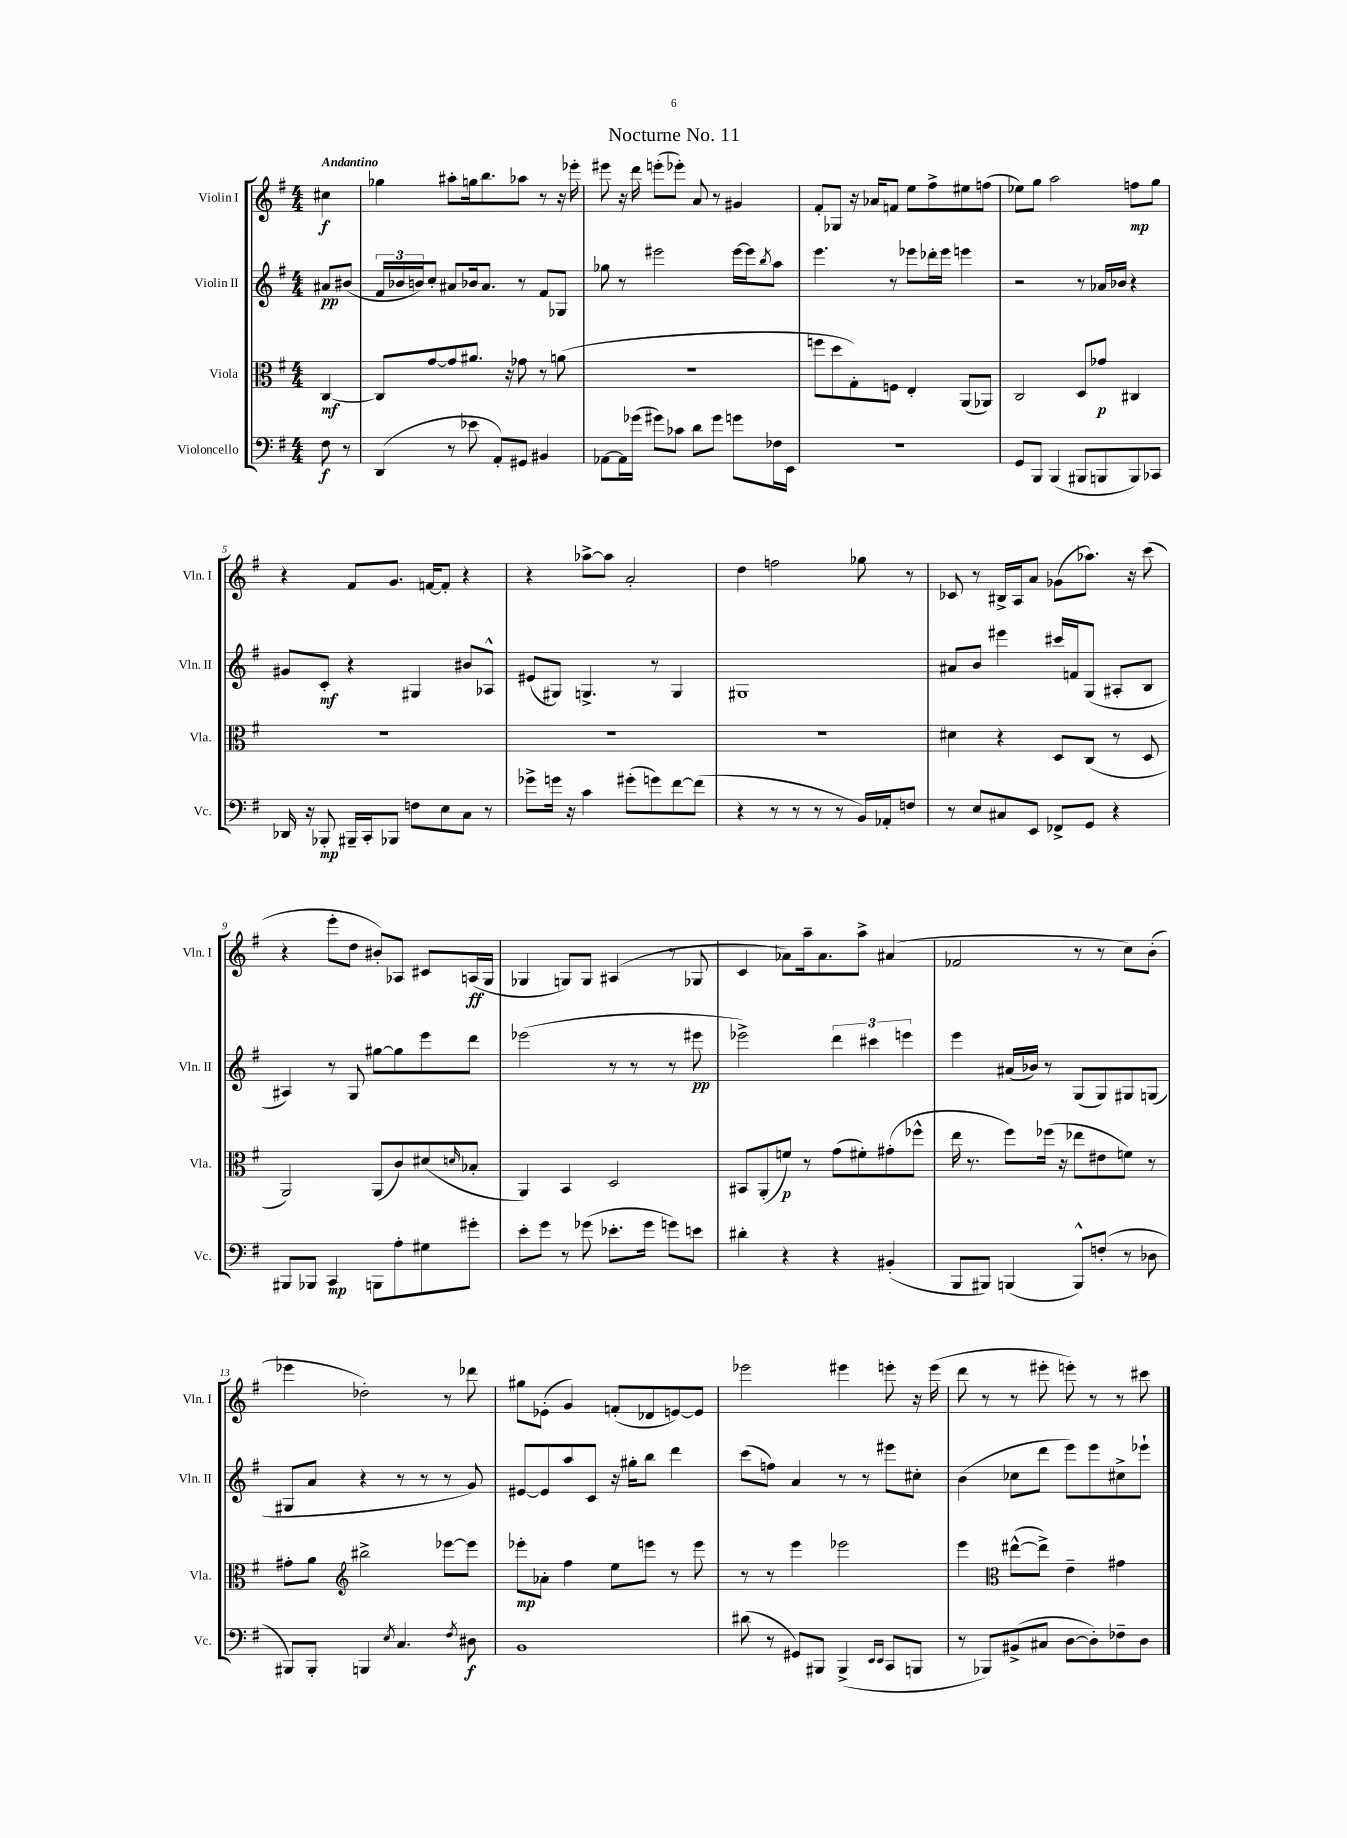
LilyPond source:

\header { title = "Nocturne No. 11" }
<<
\new StaffGroup <<
\new Staff = "s0" \with { instrumentName = "Violin I" shortInstrumentName = "Vln. I" } {
    \clef treble \key g \major \numericTimeSignature \time 4/4 \partial 4 \tempo "Andantino"
    cis''4\f |
    ges''4 ais''8-. g''16 b''8. aes''8 r8 r16 ees'''16-. |
    eis'''8 r16 d'''16 e'''8-.( ees'''8-.) a'8 r8 gis'4 |
    fis'8-. ges8 r16 aes'16 f'8 e''8 fis''8-> eis''8 f''8( |
    ees''8) g''8 a''2 f''8\mp g''8 |
    r4 fis'8 g'8. f'16~ f'8-. r4 |
    r4 aes''8~-> aes''8 a'2-. |
    d''4 f''2 ges''8 r8 |
    ces'8 r8 bis16-> a16 a'8 ges'8( aes''8.) r16 c'''8( |
    r4 e'''8-. d''8 bis'8-.) aes8 cis'8 a16\ff( g16 |
    ges4 g8) g8 ais4( r8 ges8 |
    c'4 aes'8) a''16-- aes'8. a''8-> ais'4( |
    fes'2 r8 r8 c''8) b'8-.( |
    ees'''4 des''2-.) r8 des'''8 |
    gis''8 ees'8-.( g'4) f'8-.( des'8 e'8~) e'8 |
    ees'''2 eis'''4 e'''8-. r16 e'''16( |
    d'''8 r8 r8 eis'''8-. e'''8-.) r8 r8 cis'''8 \bar "|." |
}
\new Staff = "s1" \with { instrumentName = "Violin II" shortInstrumentName = "Vln. II" } {
    \clef treble \key g \major \numericTimeSignature \time 4/4 \partial 4
    ais'8\pp bis'8( |
    \tuplet 3/2 { fis'16 bes'16 b'16) } c''8-. ais'8 bes'16 ais'8. r8 fis'8 ges8 |
    ges''8 r8 eis'''2 eis'''16~ eis'''16 \acciaccatura { b''8 } a''8 |
    e'''4. r8 ees'''8 des'''16-. ees'''16 e'''4 |
    r2 r8 aes'16 bes'16 r4 |
    gis'8 c'8-.\mf r4 gis4 bis'8 aes8-^ |
    eis'8( gis8) g4.-> r8 g4 |
    gis1 |
    ais'8 b'8 eis'''4 cis'''16 f'16 g8( ais8-. b8 |
    ais4) r8 g8 gis''8~ gis''8 e'''8 d'''8 |
    ees'''2( r8 r8 r8 eis'''8\pp |
    ees'''2->) \tuplet 3/2 { d'''4 cis'''4 e'''4 } |
    e'''4 ais'16( bes'16) r8 g8( g8) gis8 g8( |
    gis8 a'8 r4 r8 r8 r8 g'8) |
    eis'8~ eis'8 a''8 c'8 r16 gis''16-. b''8 d'''4 |
    c'''8( f''8) a'4 r8 r8 eis'''8 cis''8-. |
    b'4( ces''8 d'''8 e'''8) e'''8 cis''8-> ees'''8-! \bar "|." |
}
\new Staff = "s2" \with { instrumentName = "Viola" shortInstrumentName = "Vla." } {
    \clef alto \key g \major \numericTimeSignature \time 4/4 \partial 4
    c4~\mf |
    c8 g'8~ g'8 ais'8. r16 ges'8 r8 a'8( |
    R1 |
    f''8 d''8 g8-.) f8 e4-. a,8( aes,8) |
    c2 d8 ges'8\p cis4 |
    R1 |
    R1 |
    R1 |
    dis'4 r4 d8 c8( r8 d8 |
    a,2) a,8( c'8) dis'8( \grace { d'16 } bes8-. |
    a,4) b,4 d2 |
    bis,8 a,8-.( f'8\p) r8 g'8( fis'8-.) gis'8-.( fes''8-^ |
    e''16 r8. fis''8) fes''16( r16 ees''8 eis'8 f'8) r8 |
    gis'8-. a'8 \clef treble bis''2-> ees'''8~ ees'''8 |
    ees'''8-.\mp aes'8-. fis''4 e''8 e'''8 r8 e'''8 |
    r8 r8 e'''4 ees'''2 |
    e'''4 \clef alto eis''8~-^( eis''8->) e'4-- gis'4 \bar "|." |
}
\new Staff = "s3" \with { instrumentName = "Violoncello" shortInstrumentName = "Vc." } {
    \clef bass \key g \major \numericTimeSignature \time 4/4 \partial 4
    fis8\f r8 |
    d,4( r8 ees'8 a,8-.) gis,8 bis,4 |
    aes,8~ aes,16 ges'16( gis'8) ces'8 d'8 gis'8 g'8 fes16 e,16 |
    R1 |
    g,8 b,,8 b,,4( bis,,8 b,,8 b,,8) ces,8 |
    des,16 r16 bes,,8-.\mp bis,,16-- c,16-. bes,,8 f8 e8 c8 r8 |
    ges'8-> g'16 r16 c'4 gis'8-.( g'8) fis'8~ fis'8( |
    r4 r8 r8 r8 r8 b,16) aes,16-. f8 |
    r8 e8 cis8 e,8 fes,8-> g,8 r4 |
    bis,,8 bes,,8 c,4\mp b,,8 a8-. gis8 gis'8-. |
    e'8-. g'8 r8 ges'8( ees'8.-. ges'16 g'8) e'8 |
    dis'4-. r4 r4 bis,4-.( |
    b,,8 bis,,8) b,,4( b,,8-^) f8-.( r8 des8 |
    bis,,8) bis,,8-. b,,4 \acciaccatura { e8 } c4. \acciaccatura { fis8 } dis8\f |
    b,1 |
    dis'8( r8 gis,8) bis,,8 bis,,4->( \grace { e,16 e,16 } c,8 b,,8 |
    r8 bes,,8) bis,8->( cis8 d8~ d8-.) fes8-- d8 \bar "|." |
}
>>
>>
